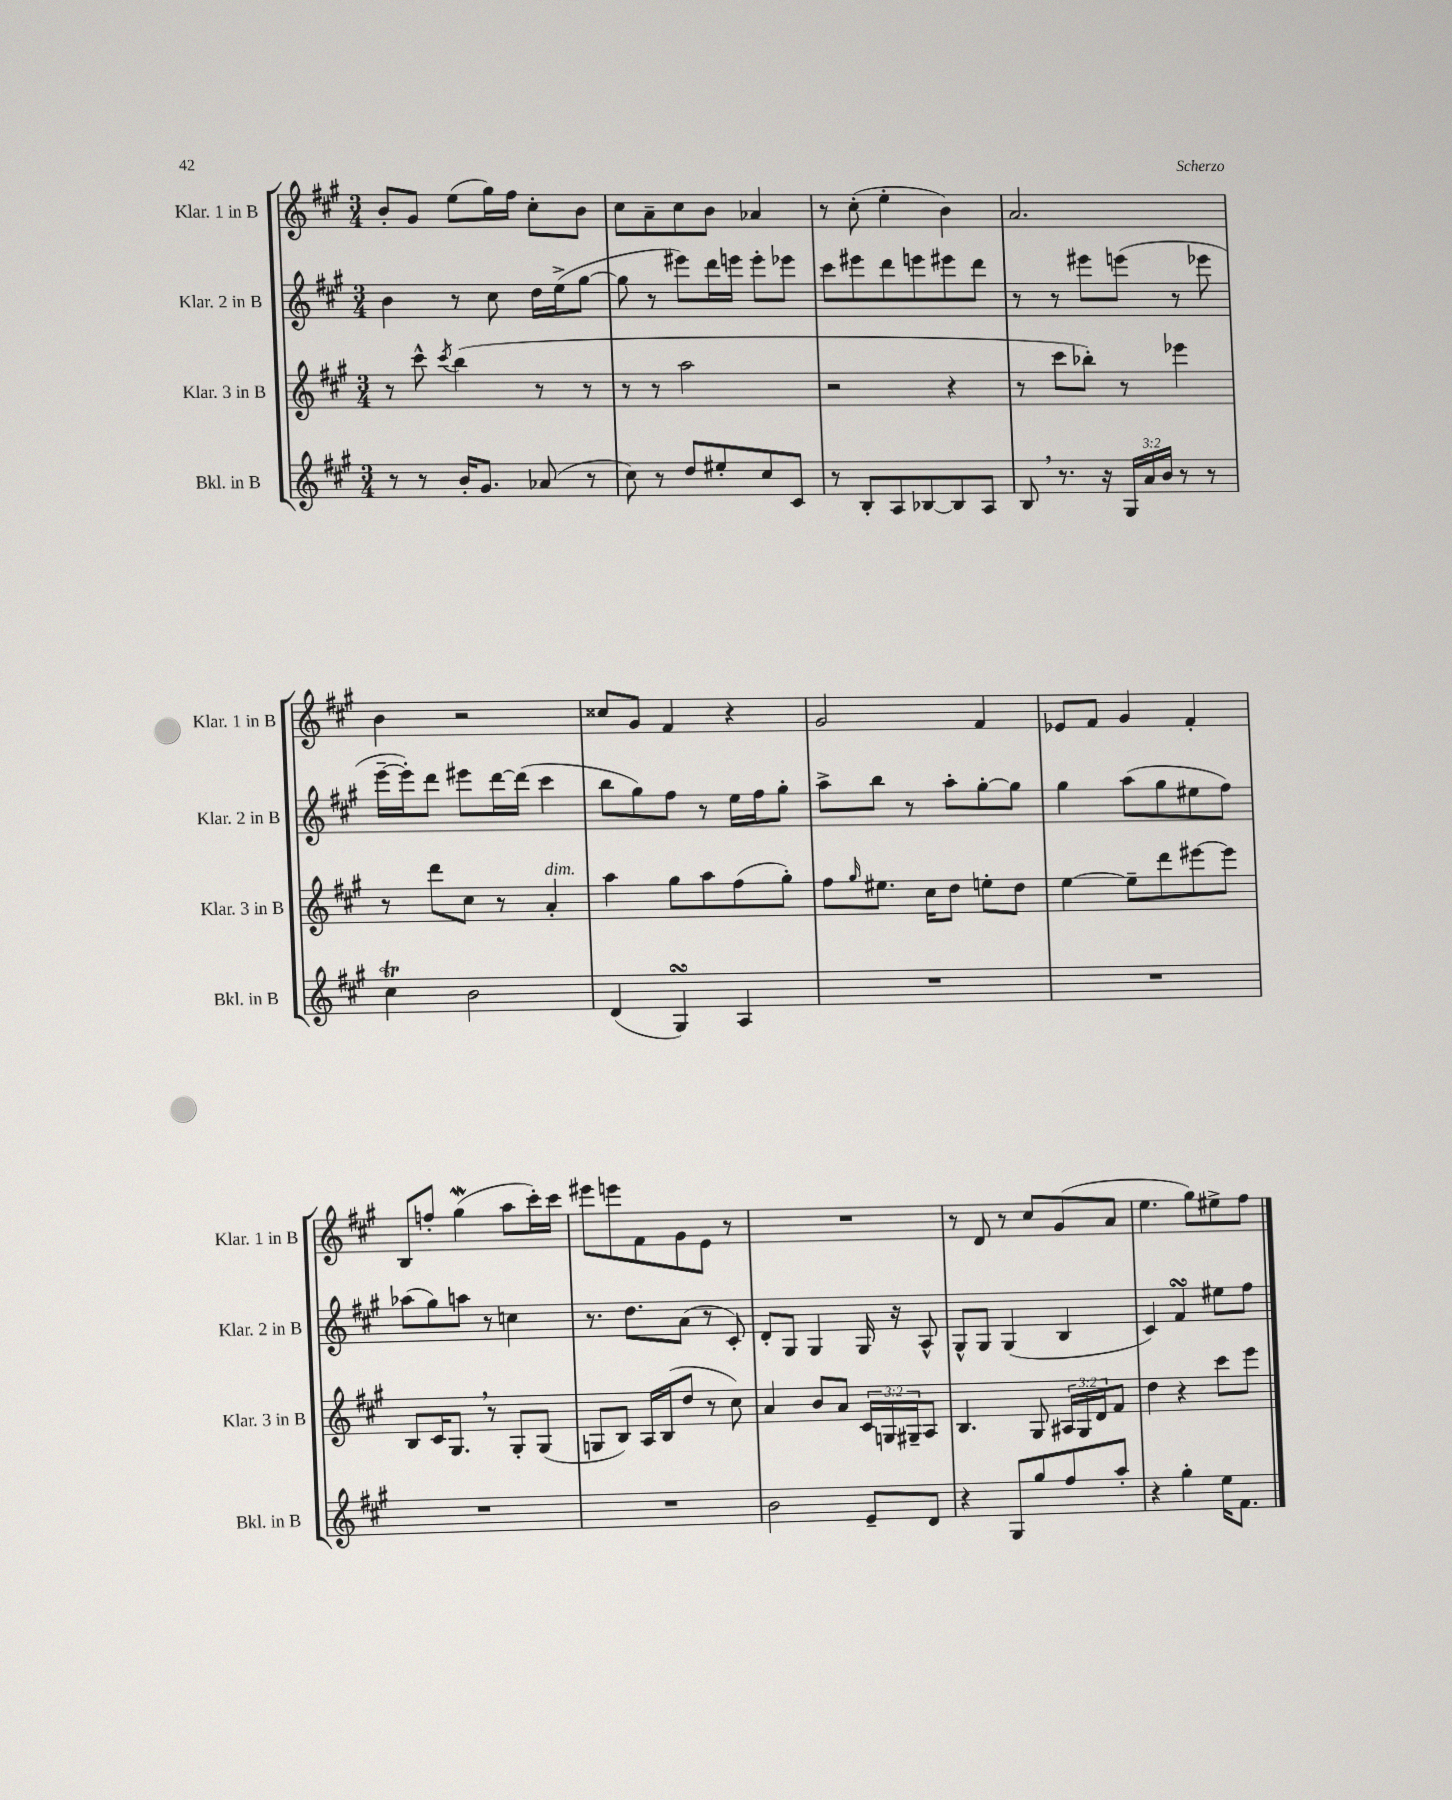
<<
\new StaffGroup <<
\new Staff = "s0" \with { instrumentName = "Klar. 1 in B" shortInstrumentName = "Klar. 1 in B" } {
    \clef treble \key a \major \numericTimeSignature \time 3/4
    b'8-. gis'8 e''8( gis''16) fis''16 cis''8-. b'8 |
    cis''8 a'8-- cis''8 b'8 aes'4 |
    r8 cis''8-.( e''4-. b'4) |
    a'2. |
    b'4 r2 |
    cisis''8 gis'8 fis'4 r4 |
    gis'2 fis'4 |
    ees'8 fis'8 gis'4 fis'4-. |
    b8 f''8-. gis''4\mordent( a''8 cis'''16-.) cis'''16 |
    eis'''8 e'''8 fis'8 gis'8 e'8 r8 |
    R2. |
    r8 d'8 r8 cis''8 gis'8( a'8 |
    e''4. gis''8) eis''8-> fis''8 \bar "|." |
}
\new Staff = "s1" \with { instrumentName = "Klar. 2 in B" shortInstrumentName = "Klar. 2 in B" } {
    \clef treble \key a \major \numericTimeSignature \time 3/4
    b'4 r8 cis''8 d''16 e''16->( gis''8~ |
    gis''8 r8 eis'''8) d'''16 e'''16 e'''8-. ees'''8 |
    cis'''8 eis'''8 d'''8 e'''8 eis'''8 d'''8 |
    r8 r8 eis'''8 e'''8( r8 ees'''8 |
    e'''16~-- e'''16-.) d'''8 eis'''8 d'''16~ d'''16( cis'''4 |
    b''8 gis''8) fis''8 r8 e''16 fis''16 gis''8-. |
    a''8-> b''8 r8 a''8-. gis''8~-. gis''8 |
    gis''4 a''8( gis''8 eis''8 fis''8) |
    aes''8( gis''8) a''8 r8 c''4 |
    r8. d''8. a'8( r8 cis'8-.) |
    d'8-. gis8 gis4 gis16 r16 a8-^ |
    gis8-^ gis8 gis4( b4 |
    cis'4) fis'4\turn eis''8 fis''8 \bar "|." |
}
\new Staff = "s2" \with { instrumentName = "Klar. 3 in B" shortInstrumentName = "Klar. 3 in B" } {
    \clef treble \key a \major \numericTimeSignature \time 3/4 \override Staff.TupletNumber.text = #tuplet-number::calc-fraction-text
    r8 cis'''8-^ \acciaccatura { cis'''8 } b''4( r8 r8 |
    r8 r8 a''2 |
    r2 r4 |
    r8 cis'''8 bes''8-.) r8 ees'''4 |
    r8 d'''8 cis''8 r8 a'4-.^\markup { \italic "dim." } |
    a''4 gis''8 a''8 fis''8( gis''8-.) |
    fis''8 \grace { gis''16 } eis''8. cis''16 d''8 e''8-. d''8 |
    e''4~ e''8-- d'''8 eis'''8~ eis'''8 |
    b8 cis'16 gis8. \breathe r8 gis8-. gis8( |
    g8 b8) a16 b16( d''8 r8 cis''8) |
    a'4 b'8 a'8 \tuplet 3/2 { cis'16 g16 gis16-- } a8 |
    b4. gis8 \tuplet 3/2 { ais16 gis16 d'16 } fis'8 |
    d''4 r4 cis'''8 e'''8 \bar "|." |
}
\new Staff = "s3" \with { instrumentName = "Bkl. in B" shortInstrumentName = "Bkl. in B" } {
    \clef treble \key a \major \numericTimeSignature \time 3/4 \override Staff.TupletNumber.text = #tuplet-number::calc-fraction-text
    r8 r8 b'16-. gis'8. aes'8( r8 |
    cis''8) r8 d''8 eis''8-. cis''8 cis'8 |
    r8 b8-. a8 bes8~ bes8 a8 |
    b8 \breathe r8. r16 \tuplet 3/2 { gis16 a'16 b'16 } r8 r8 |
    cis''4\trill b'2 |
    d'4( gis4\turn) a4 |
    R2. |
    R2. |
    R2. |
    R2. |
    b'2 e'8-- d'8 |
    r4 gis8 gis''8 fis''8 a''8-. |
    r4 gis''4-. e''16 fis'8. \bar "|." |
}
>>
>>
\layout { \context { \Score \remove "Bar_number_engraver" } }
